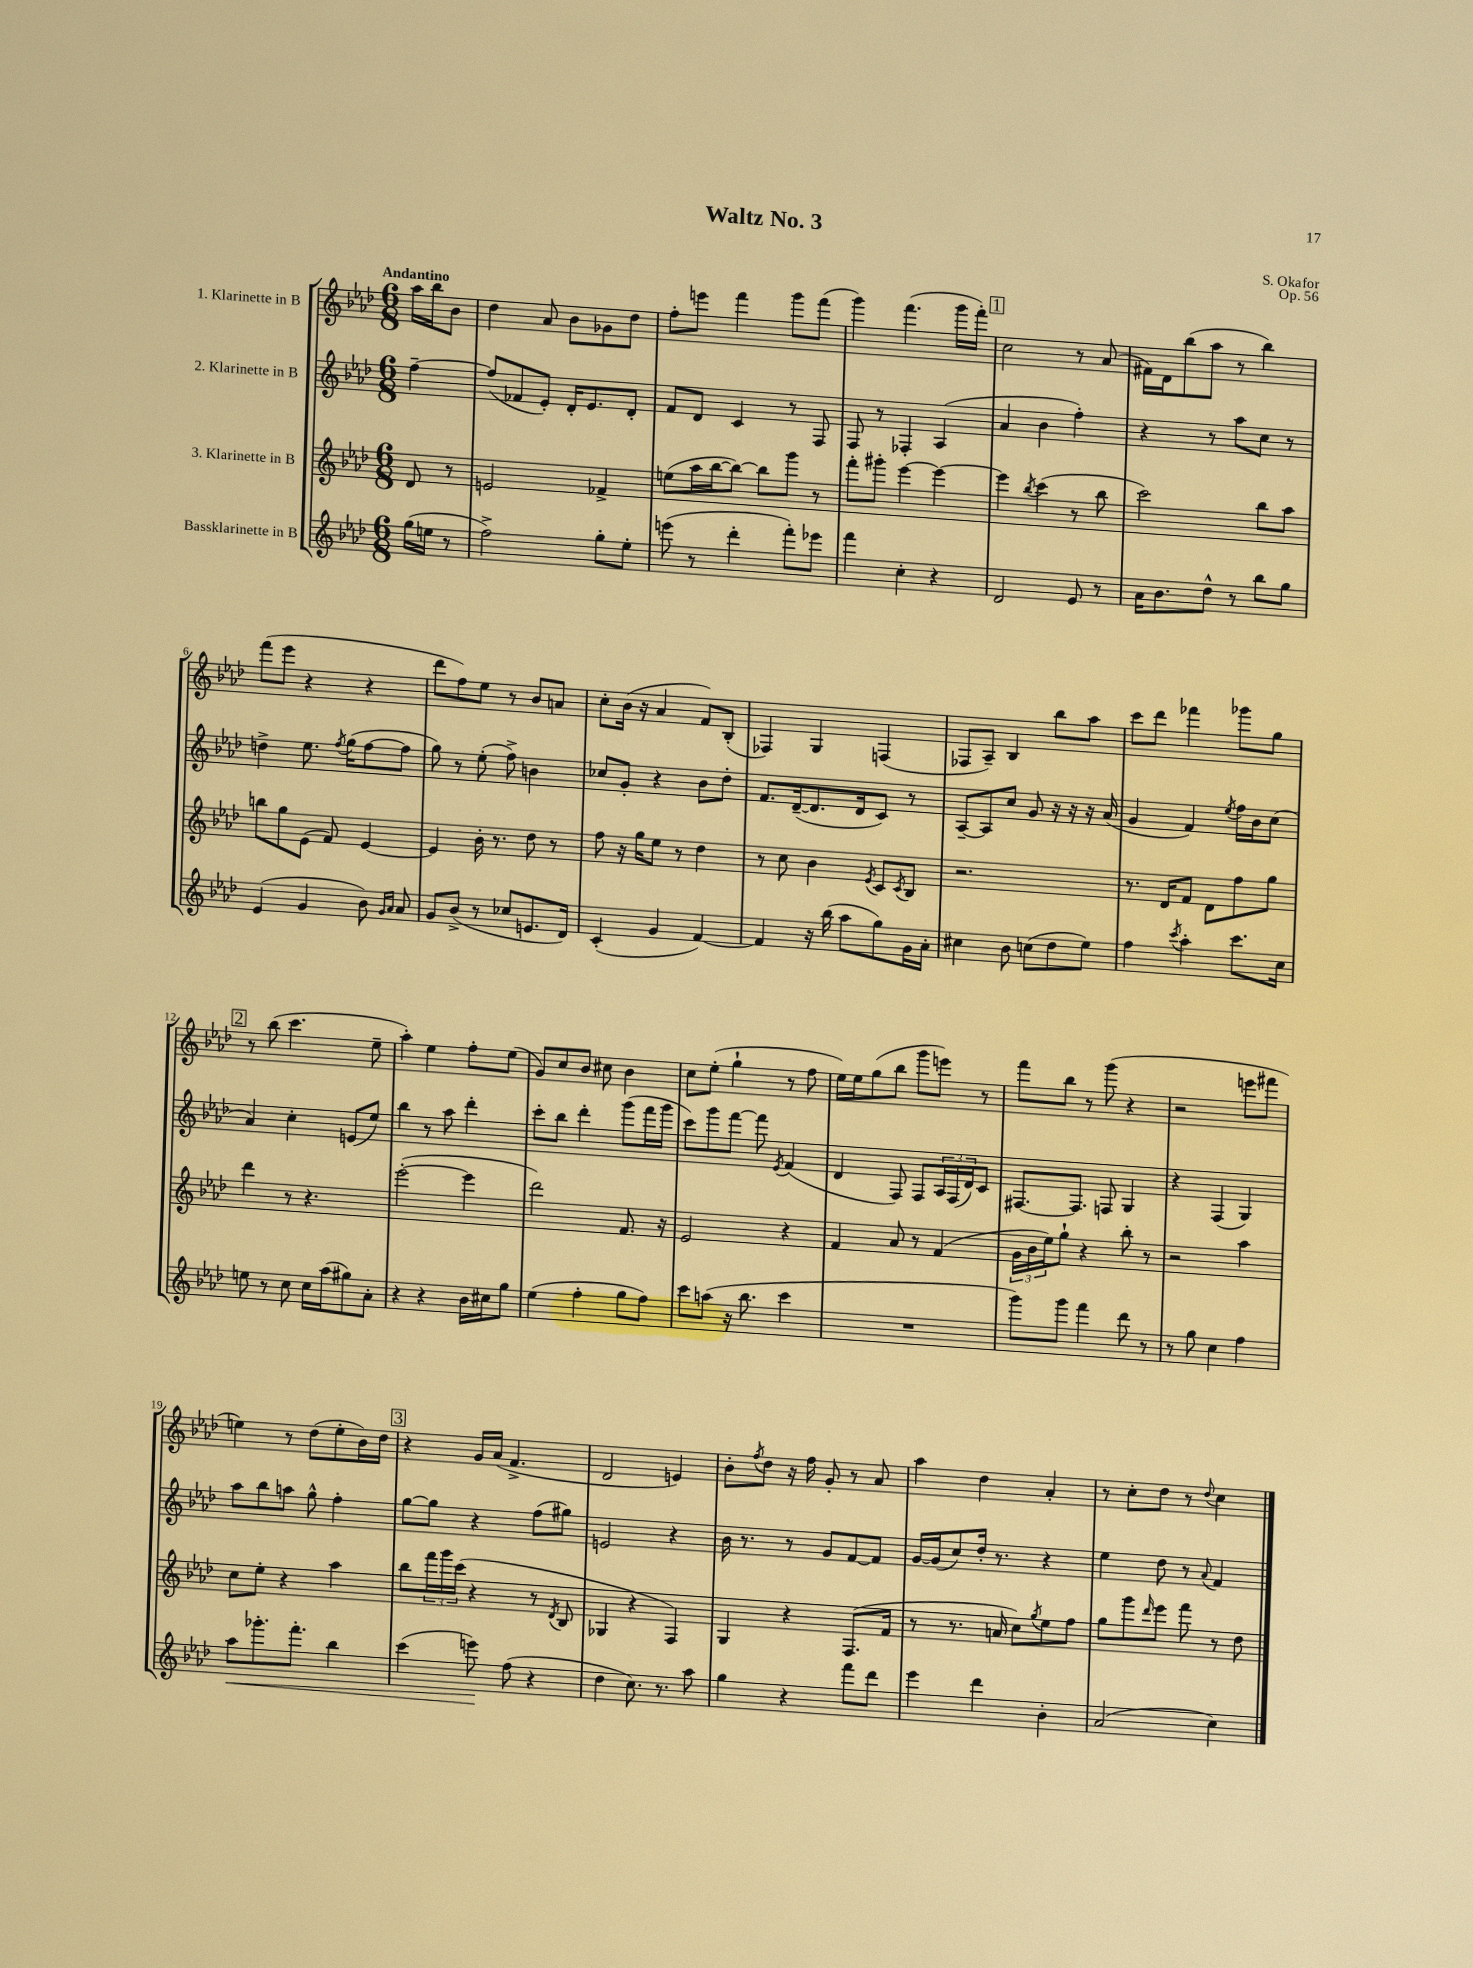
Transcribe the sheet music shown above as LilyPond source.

\header { title = "Waltz No. 3" composer = "S. Okafor" opus = "Op. 56" }
<<
\new StaffGroup <<
\new Staff = "s0" \with { instrumentName = "1. Klarinette in B" } {
    \clef treble \key aes \major \numericTimeSignature \time 6/8 \partial 4 \tempo "Andantino"
    aes''16 bes''16 bes'8 |
    des''4 aes'8 bes'8 ges'8 des''8 |
    f''8-. e'''8 f'''4 g'''8 f'''8( |
    g'''4) f'''4.( g'''16 f'''16-.) |
    \mark \markup { \box "1" } c''2 r8 aes'8( |
    fis'16) des'16 bes''8( aes''8 r8 bes''4) |
    f'''8( ees'''8 r4 r4 |
    des'''8 f''8) ees''8 r8 bes'8 a'8 |
    c''8-. bes'16( r16 aes'4 f'8) bes8-.( |
    fes4) g4 f4( |
    fes8 aes8--) bes4 bes''8 aes''8 |
    c'''8 des'''8 fes'''4 ges'''8 g''8 |
    \mark \markup { \box "2" } r8 bes''8( c'''4. ees''8-- |
    aes''4-.) ees''4 f''8-. ees''8( |
    g'8) c''8 bes'8 cis''8 bes'4 |
    c''8 ees''8-.( g''4-! r8 f''8 |
    ees''16) ees''16 g''8( bes''8 g'''8 e'''8) r8 |
    f'''8 bes''8 r8 g'''8( r4 |
    r2 e'''8 fis'''8 |
    e''4) r8 des''8( e''8-. bes'16) des''16 |
    \mark \markup { \box "3" } r4 g'16 aes'16( f'4.-> |
    des'2 e'4) |
    bes'8-. \acciaccatura { f''8 } des''8 r16 f''16 g'8-. r8 aes'8 |
    aes''4 des''4 aes'4-. |
    r8 c''8-. des''8 r8 \appoggiatura { des''8 } c''4 \bar "|." |
}
\new Staff = "s1" \with { instrumentName = "2. Klarinette in B" } {
    \clef treble \key aes \major \numericTimeSignature \time 6/8 \partial 4
    f''4~-- |
    f''8( fes'8 ees'8-.) des'16-. ees'8. des'8-. |
    f'8 des'8 c'4 r8 f8 |
    f8 r8 fes4-. aes4( |
    \mark \markup { \box "1" } aes'4 bes'4 f''4-.) |
    r4 r8 aes''8 c''8 r8 |
    d''4-> ees''8. \acciaccatura { f''8 } g''16( f''8~ f''8 |
    g''8) r8 ees''8-.( f''8->) b'4 |
    ces''8 g'8-. r4 bes'8 des''8-. |
    f'8. des'16~--( des'8. des'16 c'8) r8 |
    aes8~-- aes8 c''8 g'8 r16 r16 r16 aes'16( |
    g'4 f'4) \acciaccatura { ees''8 } f''16 bes'16 c''8( |
    \mark \markup { \box "2" } aes'4) c''4-. e'8( ees''8) |
    bes''4 r8 aes''8 des'''4-. |
    c'''8-. bes''8 des'''4-. g'''8( f'''16 g'''16 |
    c'''8) g'''8 f'''8~ f'''8 \acciaccatura { ees'8 } f'4( |
    des'4 f8) f8 \tuplet 3/2 { aes16 f16( des'16) } c'8 |
    fis8.~ fis8. f8 g4 |
    r4 f4( g4) |
    aes''8 bes''8 a''8 g''8-^ f''4-. |
    \mark \markup { \box "3" } g''8~ g''8 r4 f''8( gis''8) |
    e'2 r4 |
    bes'16 r8. r8 g'8 f'8~ f'8 |
    g'16~ g'16( c''8) des''16-. r8. r4 |
    ees''4 des''8 r8 \appoggiatura { aes'8 } f'4 \bar "|." |
}
\new Staff = "s2" \with { instrumentName = "3. Klarinette in B" } {
    \clef treble \key aes \major \numericTimeSignature \time 6/8 \partial 4
    des'8 r8 |
    e'2 fes'4-> |
    e''8( aes''16 bes''16~ bes''8~) bes''8 g'''8 r8 |
    f'''8-. gis'''8-. ees'''4~ ees'''4~ |
    \mark \markup { \box "1" } ees'''4 \acciaccatura { bes''8 } c'''4( r8 bes''8 |
    c'''2) bes''8 aes''8 |
    b''8 g''8 ees'8( f'8) ees'4~ |
    ees'4 bes'16-. r8. des''8 r8 |
    f''8 r16 g''16 ees''8 r8 des''4 |
    r8 c''8 bes'4 \acciaccatura { ees'8 } c'8 \acciaccatura { c'8 } bes8 |
    r2. |
    r8. des'16 f'8 des'8 f''8 g''8 |
    \mark \markup { \box "2" } des'''4 r8 r4. |
    ees'''2~-.( ees'''4 |
    des'''2) f'8. r16 |
    ees'2 r4 |
    f'4 aes'8 r8 f'4( |
    \tuplet 3/2 { g'16 bes'16 ees''16) } g''8-! r4 bes''8-. r8 |
    r2 aes''4 |
    c''8 ees''8-. r4 aes''4 |
    \mark \markup { \box "3" } bes''8 \tuplet 3/2 { f'''16 g'''16 c'''16( } r4 r8 \acciaccatura { des'8 } bes8 |
    ges4 r4 f4) |
    g4 r4 f8.( f'16 |
    r8 r8. a'16 c''8) \acciaccatura { g''8 } ees''8 f''8 |
    g''8 g'''8 \grace { des'''16 } ees'''8 f'''8 r8 des''8 \bar "|." |
}
\new Staff = "s3" \with { instrumentName = "Bassklarinette in B" } {
    \clef treble \key aes \major \numericTimeSignature \time 6/8 \partial 4
    g''16( e''16 r8 |
    f''2->) g''8-. ees''8-. |
    e'''8( r8 des'''4-. f'''8-.) ees'''8 |
    f'''4 c''4-. r4 |
    \mark \markup { \box "1" } des'2 ees'8 r8 |
    aes'16 bes'8. des''8-^ r8 bes''8 g''8 |
    ees'4( g'4 bes'8) \grace { g'16 aes'16 } aes'8 |
    g'8 bes'8->( r8 ces''8 e'8. des'16) |
    c'4-.( g'4 f'4~) |
    f'4 r16 bes''16( aes''8 g''8) g'16 aes'16-. |
    cis''4 bes'8 c''8( des''8 ees''8) |
    f''4 \acciaccatura { c'''8 } aes''4-. c'''8. c''16 |
    \mark \markup { \box "2" } e''8 r8 c''8 c''16 aes''16( gis''8) aes'8-. |
    r4 r4 bes'16 cis''16 g''8 |
    ees''4( f''4-. g''8 f''8) |
    c'''8 a''8( r16 bes''8. c'''4 |
    R2. |
    g'''8) g'''8 f'''4 des'''8 r8 |
    r8 g''8 c''4 f''4 |
    aes''8\< ges'''8.-. f'''8.-. bes''4 |
    \mark \markup { \box "3" } c'''4( e'''8\!) f''8( r4 |
    des''4 c''8.) r8. aes''8 |
    g''4 r4 f'''8 des'''8 |
    ees'''4 des'''4 bes'4-. |
    aes'2( c''4) \bar "|." |
}
>>
>>
